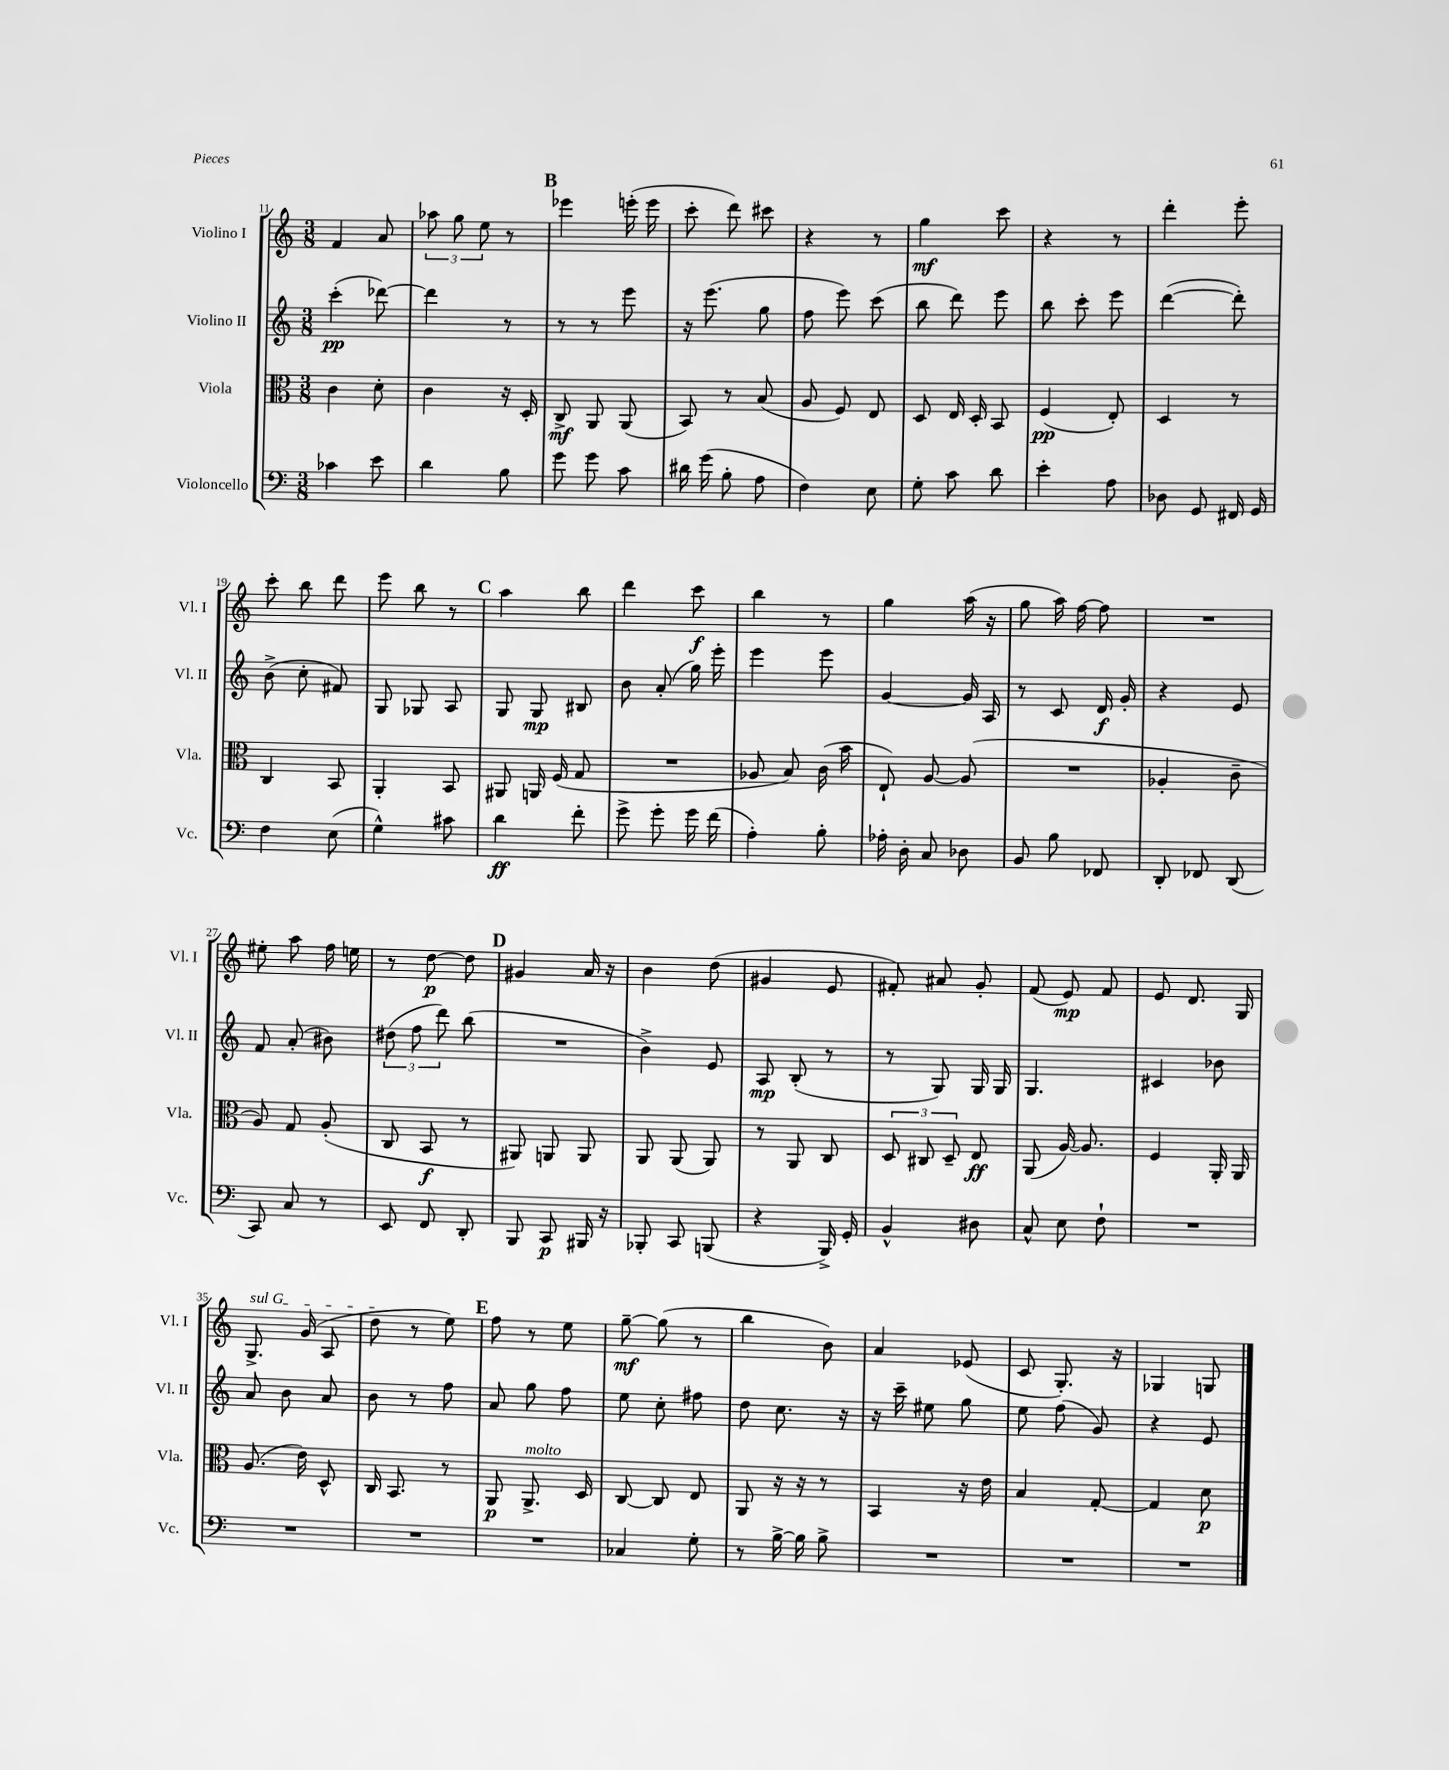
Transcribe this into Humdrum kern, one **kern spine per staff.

**kern	**dynam	**kern	**dynam	**kern	**dynam	**kern	**dynam
*part4	*part4	*part3	*part3	*part2	*part2	*part1	*part1
*staff4	*staff4	*staff3	*staff3	*staff2	*staff2	*staff1	*staff1
*I"Violoncello	*	*I"Viola	*	*I"Violino II	*	*I"Violino I	*
*I'Vc.	*	*I'Vla.	*	*I'Vl. II	*	*I'Vl. I	*
*clefF4	*	*clefC3	*	*clefG2	*	*clefG2	*
*k[]	*	*k[]	*	*k[]	*	*k[]	*
*M3/8	*	*M3/8	*	*M3/8	*	*M3/8	*
=11	=11	=11	=11	=11	=11	=11	=11
4c-X\	.	4c\	.	(4ccc'\	pp	4f/	.
8e\	.	8d'\	.	[8ddd-X\)	.	8a/	.
=12	=12	=12	=12	=12	=12	=12	=12
4d\	.	4c\	.	4ddd-\]	.	12aa-X\	.
.	.	.	.	.	.	12gg\	.
.	.	.	.	.	.	12ee\	.
8B\	.	16r	.	8r	.	8r	.
.	.	16D'/	.	.	.	.	.
!!LO:REH:place=s1:t=B
=13	=13	=13	=13	=13	=13	=13	=13
8g\	.	8C^/	mf	8r	.	4eee-X\	.
8g\	.	8AA/	.	8r	.	.	.
8c\	.	(8AA/	.	8eee\	.	(16eeen'\	.
.	.	.	.	.	.	16eee\	.
=14	=14	=14	=14	=14	=14	=14	=14
16d#X\	.	8BB/)	.	16r	.	8ccc'\	.
(16g\	.	.	.	(8.eee\	.	.	.
8B'\	.	8r	.	.	.	8ddd\)	.
8A\	.	(8B/	.	8gg\	.	8ccc#X\	.
=15	=15	=15	=15	=15	=15	=15	=15
4F\)	.	8A/	.	8ff\	.	4r	.
.	.	8F/)	.	8eee\)	.	.	.
8E\	.	8E/	.	(8ccc\	.	8r	.
=16	=16	=16	=16	=16	=16	=16	=16
8G'\	.	8D/	.	8bb\	.	4gg\	mf
8c\	.	16E/	.	8ddd\)	.	.	.
.	.	16D'/	.	.	.	.	.
8d\	.	8BB/	.	8eee\	.	8ccc\	.
=17	=17	=17	=17	=17	=17	=17	=17
4e'\	.	(4F/	pp	8bb\	.	4r	.
.	.	.	.	8ccc'\	.	.	.
8A\	.	8E'/)	.	8eee\	.	8r	.
=18	=18	=18	=18	=18	=18	=18	=18
8D-X\	.	4D/	.	([4ddd\	.	4ddd'\	.
8GG/	.	.	.	.	.	.	.
16FF#X/	.	8r	.	8ddd'\])	.	8eee'\	.
16GG/	.	.	.	.	.	.	.
!!LO:LB:g=z
=19	=19	=19	=19	=19	=19	=19	=19
4F\	.	4C/	.	(8b^\	.	8ccc'\	.
.	.	.	.	8cc'\	.	8bb\	.
(8E\	.	8BB/	.	8f#X/)	.	8ddd\	.
=20	=20	=20	=20	=20	=20	=20	=20
4G^^\)	.	4AA'/	.	8G/	.	8eee\	.
.	.	.	.	8G-X/	.	8bb\	.
8c#X\	.	8BB/	.	8A/	.	8r	.
!!LO:REH:place=s1:t=C
=21	=21	=21	=21	=21	=21	=21	=21
4d\	ff	8AA#X/	.	8G/	.	4aa\	.
.	.	16AAn/	.	8G/	mp	.	.
.	.	(16F/	.	.	.	.	.
8f'\	.	8G/	.	8B#X/	.	8bb\	.
=22	=22	=22	=22	=22	=22	=22	=22
8g^\	.	4.r	.	8b\	.	4ddd\	.
8g'\	.	.	.	(8a'/	.	.	.
16g\	.	.	.	16gg\)	.	8ccc\	f
(16f\	.	.	.	16eee'\	.	.	.
=23	=23	=23	=23	=23	=23	=23	=23
4A'\)	.	8A-X/	.	4eee\	.	4bb\	.
.	.	8B/)	.	.	.	.	.
8B'\	.	(16c\	.	8eee\	.	8r	.
.	.	16b\	.	.	.	.	.
=24	=24	=24	=24	=24	=24	=24	=24
16A-X'\	.	8E`/)	.	[4g/	.	4gg\	.
16D'\	.	.	.	.	.	.	.
8C/	.	[8A/	.	.	.	.	.
8D-X\	.	(8A/]	.	16g/]	.	(16aa\	.
.	.	.	.	16A/	.	16r	.
=25	=25	=25	=25	=25	=25	=25	=25
8BB/	.	4.r	.	8r	.	8gg\	.
8B\	.	.	.	8c/	.	16aa\)	.
.	.	.	.	.	.	[16ff\	.
8FF-X/	.	.	.	16d/	f	8ff\]	.
.	.	.	.	16g'/	.	.	.
=26	=26	=26	=26	=26	=26	=26	=26
8DD'/	.	4A-X'/	.	4r	.	4.r	.
8FF-X/	.	.	.	.	.	.	.
(8DD/	.	8c~\	.	8e/	.	.	.
!!LO:LB:g=z
=27	=27	=27	=27	=27	=27	=27	=27
8CC/)	.	8A/)	.	8f/	.	8ee#X'\	.
8C/	.	8G/	.	(8a'/	.	8aa\	.
8r	.	(8A'/	.	8b#X\)	.	16ff\	.
.	.	.	.	.	.	16een\	.
=28	=28	=28	=28	=28	=28	=28	=28
8EE/	.	8C/	.	(12dd#X\	.	8r	.
.	.	.	.	12ff\	.	.	.
8FF/	.	8BB/	f	.	.	[8dd\	p
.	.	.	.	12ddd\)	.	.	.
8DD'/	.	8r	.	(8bb\	.	8dd\]	.
!!LO:REH:place=s1:t=D
=29	=29	=29	=29	=29	=29	=29	=29
8BBB/	.	8AA#X/)	.	4.r	.	4g#X/	.
8CC/	p	8AAn/	.	.	.	.	.
16BBB#X/	.	8AA/	.	.	.	16a/	.
16r	.	.	.	.	.	16r	.
=30	=30	=30	=30	=30	=30	=30	=30
8BBB-X'/	.	8AA/	.	4b^\)	.	4b\	.
8CC/	.	(8AA/	.	.	.	.	.
(8BBBn/	.	8AA/)	.	8e/	.	(8dd\	.
=31	=31	=31	=31	=31	=31	=31	=31
4r	.	8r	.	8A/	mp	4g#X/	.
.	.	8AA/	.	(8B'/	.	.	.
16BBB^/)	.	8C/	.	8r	.	8e/	.
16GG'/	.	.	.	.	.	.	.
=32	=32	=32	=32	=32	=32	=32	=32
4BB^^/	.	12D/	.	8r	.	8f#X'/)	.
.	.	12C#X/	.	.	.	.	.
.	.	.	.	8G/)	.	8a#X/	.
.	.	12D~/	.	.	.	.	.
8D#X\	.	8E/	ff	16G/	.	8g'/	.
.	.	.	.	16G/	.	.	.
=33	=33	=33	=33	=33	=33	=33	=33
8C^^/	.	(8AA/	.	4.G/	.	(8f/	.
8E\	.	[16A/)	.	.	.	8e/)	mp
.	.	8.A/]	.	.	.	.	.
8F`\	.	.	.	.	.	8f/	.
=34	=34	=34	=34	=34	=34	=34	=34
4.r	.	4F/	.	4c#X/	.	8e/	.
.	.	.	.	.	.	8.d/	.
.	.	16AA'/	.	8b-X\	.	.	.
.	.	16AA/	.	.	.	16G/	.
!!LO:LB:g=z
=35	=35	=35	=35	=35	=35	=35	=35
!	!	!	!	!	!	!LO:TX:a:i:t=sul G	!
4.r	.	(8.A/	.	8a/	.	8.G^/	.
.	.	.	.	8b\	.	.	.
.	.	16e\)	.	.	.	(16g/	.
.	.	8D^^/	.	8a/	.	8A/	.
=36	=36	=36	=36	=36	=36	=36	=36
4.r	.	16C/	.	8b\	.	8dd\	.
.	.	8.BB/	.	.	.	.	.
.	.	.	.	8r	.	8r	.
.	.	8r	.	8ff\	.	8ee\)	.
!!LO:REH:place=s1:t=E
=37	=37	=37	=37	=37	=37	=37	=37
4.r	.	8AA/	p	8a/	.	8ff\	.
!	!	!LO:TX:a:i:t=molto	!	!	!	!	!
.	.	8.AA^/	.	8gg\	.	8r	.
.	.	.	.	8ff\	.	8ee\	.
.	.	16D/	.	.	.	.	.
=38	=38	=38	=38	=38	=38	=38	=38
4C-X/	.	[8C/	.	8ee\	.	[8gg~\	mf
.	.	8C/]	.	8cc'\	.	(8gg\]	.
8G'\	.	8E/	.	8ff#X\	.	8r	.
=39	=39	=39	=39	=39	=39	=39	=39
8r	.	8AA/	.	8dd\	.	4bb\	.
[16B^\	.	16r	.	8.cc\	.	.	.
16B\]	.	16r	.	.	.	.	.
8B^\	.	8r	.	.	.	8b\)	.
.	.	.	.	16r	.	.	.
=40	=40	=40	=40	=40	=40	=40	=40
4.r	.	4BB/	.	16r	.	4a/	.
.	.	.	.	16ccc~\	.	.	.
.	.	.	.	8ee#X\	.	.	.
.	.	16r	.	8gg\	.	(8e-X/	.
.	.	16e\	.	.	.	.	.
=41	=41	=41	=41	=41	=41	=41	=41
4.r	.	4B/	.	8ee\	.	8c/	.
.	.	.	.	(8ff\	.	8.G'/)	.
.	.	[8G'/	.	8g/)	.	.	.
.	.	.	.	.	.	16r	.
=42	=42	=42	=42	=42	=42	=42	=42
4.r	.	4G/]	.	4r	.	4G-X/	.
.	.	8d\	p	8e/	.	8Gn/	.
==	==	==	==	==	==	==	==
*-	*-	*-	*-	*-	*-	*-	*-
